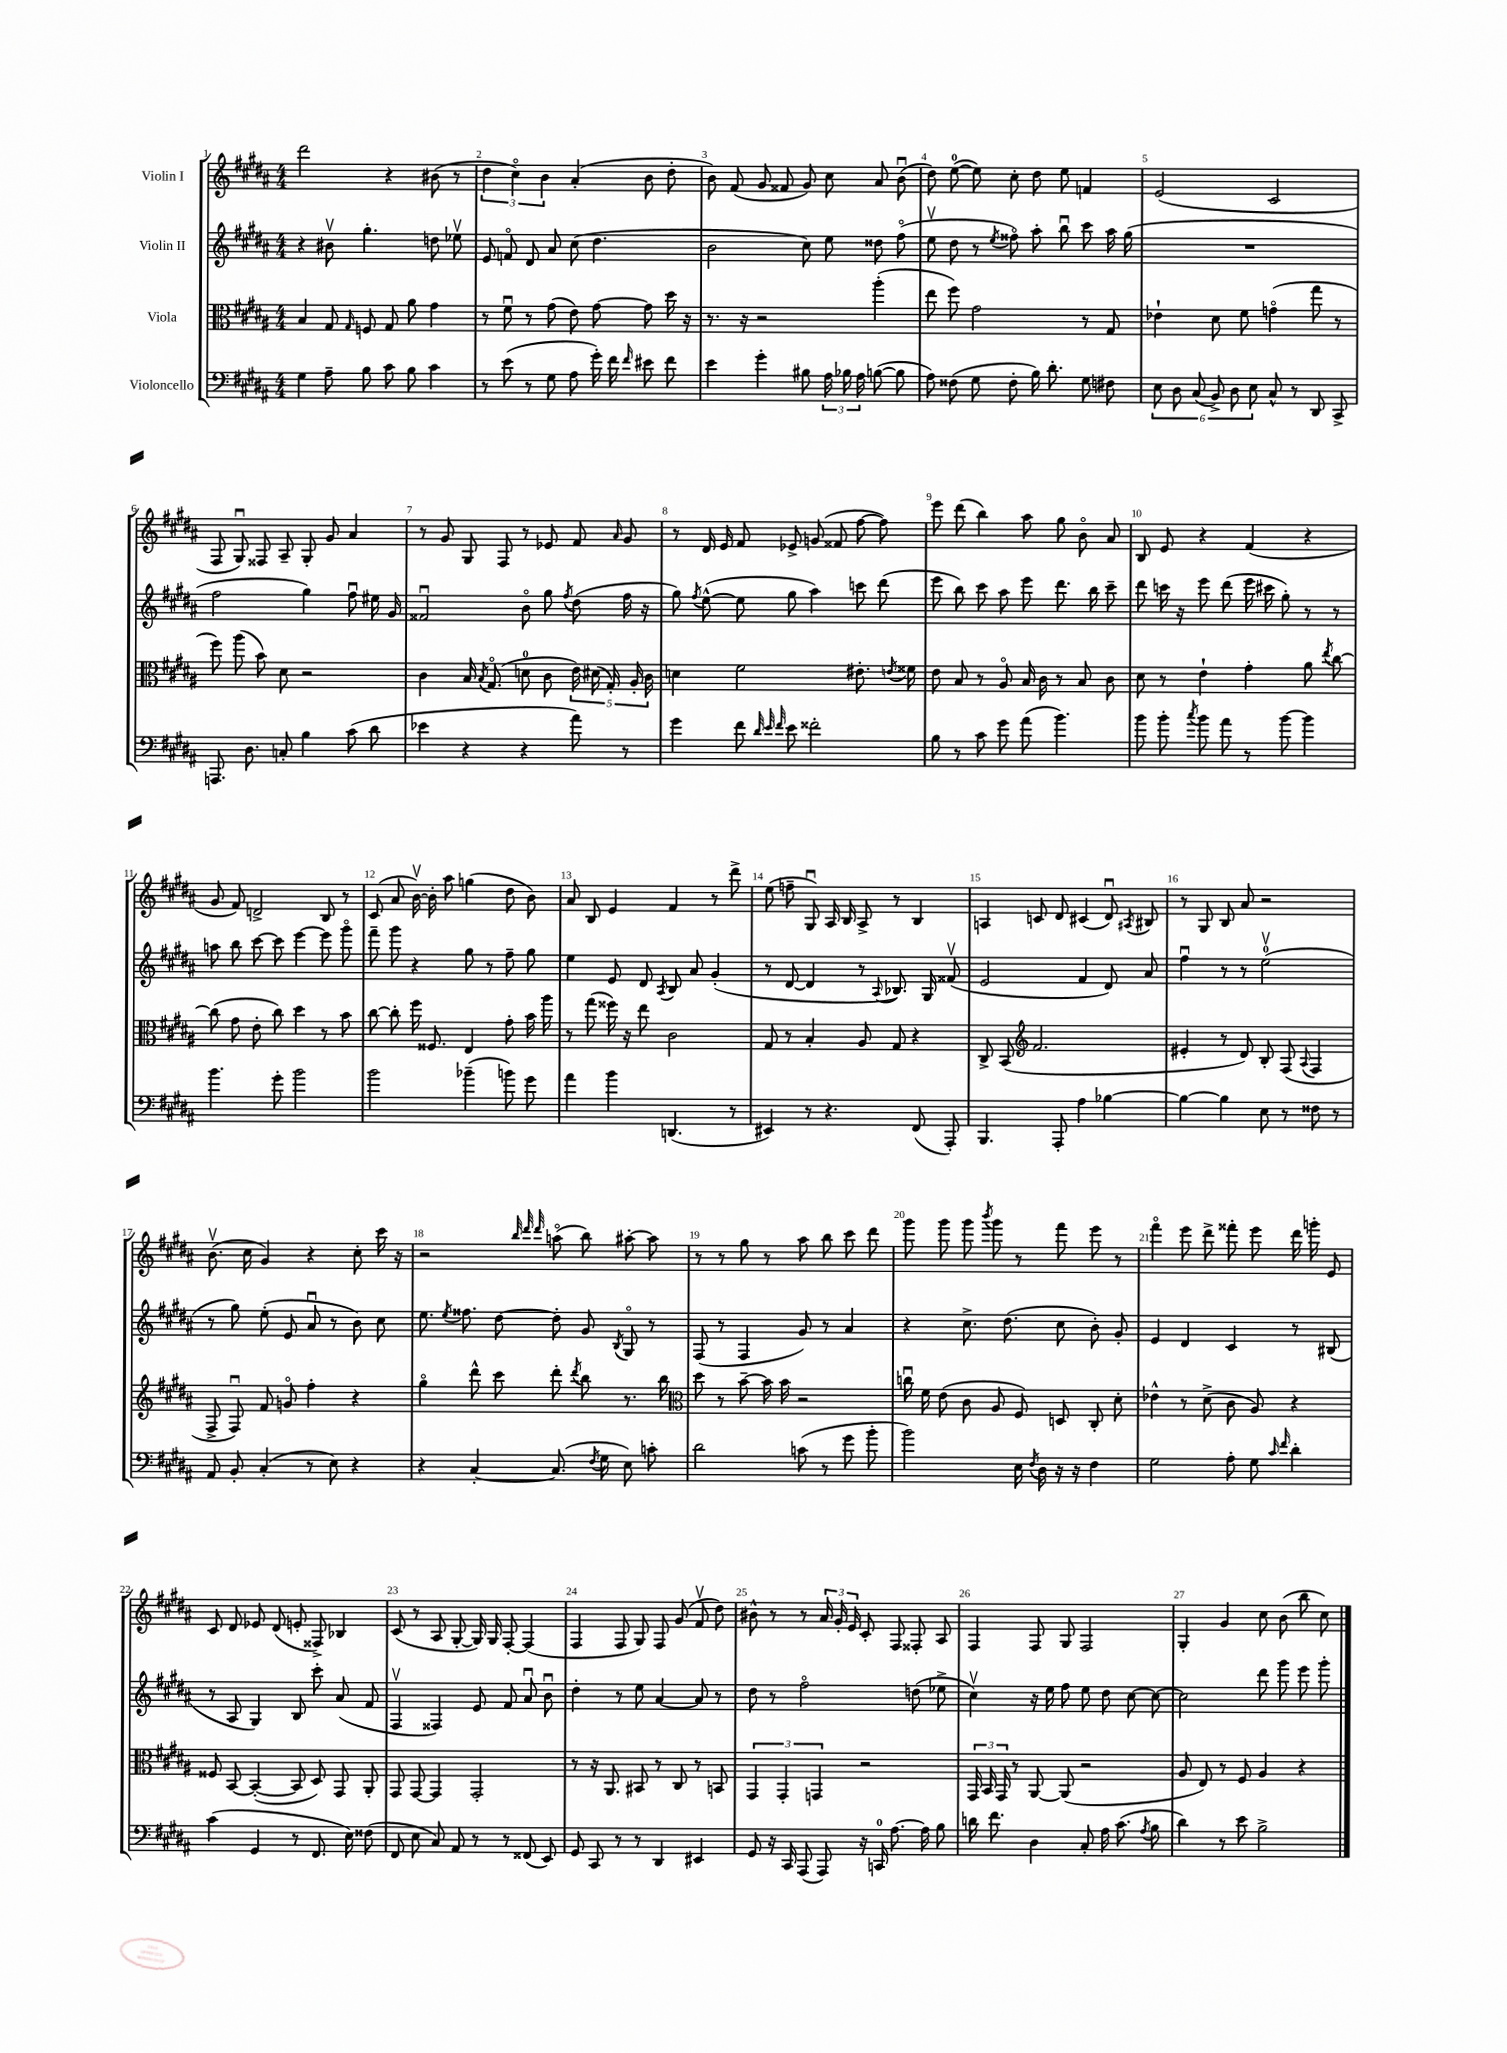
<<
\new StaffGroup <<
\new Staff = "s0" \with { instrumentName = "Violin I" } {
    \clef treble \key b \major \numericTimeSignature \time 4/4
    \autoBeamOff dis'''2 r4 bis'8( r8 |
    \tuplet 3/2 { dis''4 cis''4\flageolet) b'4 } ais'4-.( b'8 dis''8-. |
    b'8) fis'8( gis'8 fisis'8 gis'8) cis''8 ais'8 b'8\downbow( |
    dis''8) e''8-0~( e''8) cis''8-. dis''8 e''8 f'4 |
    e'2( cis'2 |
    fis8 gis8\downbow) fisis8 ais8-- gis8-. gis'8 ais'4 |
    r8 gis'8 gis8 fis8 r8 ees'8 fis'8 \grace { ais'16 } gis'8 |
    r8 dis'16 e'16 fis'8 ees'8-> g'8( fisis'8 fis''8~ fis''8) |
    e'''8 dis'''8( b''4) ais''8 gis''8 b'8\flageolet ais'8 |
    b8 e'8 r4 fis'4( r4 |
    gis'8 fis'8) d'2-> b8 r8 |
    cis'8( ais'8 b'16~\upbow) b'16-. ais''8 g''4( dis''8 b'8) |
    ais'8 b8 e'4 fis'4 r8 dis'''8-> |
    e''8( f''8-- gis8\downbow) ais16 b16 ais8-> r8 b4 |
    a4 c'8 dis'8 cis'4( dis'8\downbow) \acciaccatura { ais8 } bis8 |
    r8 gis8 b8 ais'8 r2 |
    b'8.\upbow( cis''16 gis'4) r4 cis''8-. cis'''16 r16 |
    r2 \grace { b''32 dis'''32 dis'''32 } a''8\flageolet( b''8) ais''8~-. ais''8 |
    r8 r8 gis''8 r8 ais''8 b''8 cis'''8 dis'''8 |
    gis'''8 gis'''8 gis'''8 \acciaccatura { b'''8 } gis'''8 r8 fis'''8 e'''8 r8 |
    fis'''4\flageolet e'''8 dis'''8-> fisis'''8-. e'''8 dis'''16 g'''16-. e'8 |
    cis'8 dis'8 ees'8 dis'8( e'8-. fisis8->) bes4 |
    cis'8( r8 ais8 gis8~-. gis16) gis16 fis8~-. fis4( |
    fis4 fis8 gis8) fis8 gis'8( fis'8\upbow dis''8) |
    bis'8-^ r8 r8 \tuplet 3/2 { ais'16 gis'16-. e'16 } cis'8-. fis8 fisis8-. ais8 |
    fis4 fis8 gis8 fis2 |
    gis4-. gis'4 cis''8 b'8( b''8 cis''8) \bar "|." |
}
\new Staff = "s1" \with { instrumentName = "Violin II" } {
    \clef treble \key b \major \numericTimeSignature \time 4/4
    \autoBeamOff r4 bis'8\upbow gis''4.-. d''8 ees''8\upbow |
    e'8 f'8\flageolet dis'8 ais'8 cis''8( dis''4. |
    b'2 cis''8) e''8 disis''8 fis''8\flageolet( |
    e''8\upbow dis''8 r8 \acciaccatura { e''8 } fisis''8\flageolet) ais''8-. b''8\downbow cis'''8 ais''16 gis''16( |
    R1 |
    fis''2 gis''4) fis''8\downbow eis''16 gis'16 |
    fisis'2\downbow b'8\flageolet gis''8 \acciaccatura { fis''8 } dis''8( fis''16 r16 |
    gis''8) \acciaccatura { fis''8 } e''8~-^( e''8 gis''8 ais''4) c'''8 dis'''8( |
    e'''8 b''8) cis'''8 ais''8 e'''8 dis'''8. b''16 cis'''8-- |
    dis'''8 c'''16 r16 e'''8 dis'''8( e'''16 cis'''16 gis''8-.) r8 r8 |
    a''8 b''8 cis'''8~ cis'''8 e'''4~ e'''8 gis'''8\flageolet |
    fis'''8-- gis'''8 r4 gis''8 r8 fis''8-- gis''8 |
    e''4 e'8 dis'8 \acciaccatura { ais8 } b8 ais'8 gis'4-.( |
    r8 dis'8~ dis'4 r8 \appoggiatura { ais8 } bes8.) gis16 fisis'8\upbow( |
    e'2 fis'4 dis'8) ais'8 |
    fis''4\downbow r8 r8 e''2-0\upbow( |
    r8 gis''8) e''8-.( e'8 ais'8\downbow r8 b'8) cis''8 |
    e''8. \acciaccatura { e''8 } fisis''8. dis''8~ dis''8-. gis'8 \acciaccatura { b8 } gis8\flageolet r8 |
    fis8( r8 fis4 gis'8) r8 ais'4 |
    r4 cis''8.-> dis''8.( cis''8 b'8-.) gis'8-. |
    e'4 dis'4 cis'4 r8 bis8( |
    r8 ais8 gis4) b8 cis'''8-. ais'8( fis'8 |
    fis4\upbow fisis4) e'8 fis'8 ais'8\downbow b'8\downbow |
    dis''4-. r8 e''8 ais'4~ ais'8 r8 |
    dis''8 r8 fis''2\flageolet d''8( ees''8-> |
    cis''4\upbow) r16 e''16 fis''8 e''8 dis''8 cis''8~ cis''8~ |
    cis''2 dis'''8 gis'''8 e'''8 gis'''8-. \bar "|." |
}
\new Staff = "s2" \with { instrumentName = "Viola" } {
    \clef alto \key b \major \numericTimeSignature \time 4/4
    \autoBeamOff b4 gis8 \grace { gis16 } f8 gis8 ais'8 gis'4 |
    r8 fis'8\downbow r8 gis'8( e'8) gis'8~ gis'8 dis''16 r16 |
    r8. r16 r2 ais''4-.( |
    e''8 fis''8) gis'2 r8 gis8 |
    ees'4-! dis'8 fis'8 g'4\flageolet( gis''8 r8 |
    fis''8) ais''8( b'8) dis'8 r2 |
    cis'4 b16 \acciaccatura { b8 } gis8.\flageolet( d'8-0 cis'8 \tuplet 5/4 { e'16) dis'16( gis16-.) ais16-. cis'16 } |
    d'4 fis'2 eis'8.-. \acciaccatura { e'8 } fisis'16 |
    e'8 b8 r8 ais8\flageolet b16 cis'16 r8 b8 cis'8 |
    dis'8 r8 e'4-! gis'4-. ais'8 \acciaccatura { e''8 } cis''8~ |
    cis''8( gis'8 e'8-. cis''8) dis''4 r8 b'8 |
    cis''8~ cis''8-. fis''16 fisis8. e4 gis'8-. b'16 ais''16 |
    r8 gis''8( fisis''16) r16 e''8 cis'2 |
    gis8 r8 b4-. ais8 gis8 r4 |
    cis8-> b,8( \clef treble fis'2. |
    eis'4-. r8 dis'8) b8-. fis8( \appoggiatura { ais8 } fis4 |
    fis8-> fis8\downbow) fis'8 g'8\flageolet fis''4-. r4 |
    gis''4\flageolet dis'''8-^ cis'''8 dis'''8-. \acciaccatura { dis'''8 } b''8 r8. b''16 |
    \clef alto dis''8 r8 b'8~-- b'16 b'16 r2 |
    c''16\downbow fis'16 e'8( cis'8 ais8 fis8) d8 cis8-. dis'8-. |
    ees'4-^ r8 dis'8->( cis'8 ais8) r4 |
    fisis8 b,8~ b,4~-.( b,8 dis8) gis,8 ais,8-. |
    gis,8 gis,8~ gis,4 gis,2-. |
    r8 r16 ais,8. bis,8 r8 cis8 r8 b,8 |
    \tuplet 3/2 { gis,4 gis,4-. g,4 } r2 |
    \tuplet 3/2 { gis,16 b,16 gis,16 } r8 ais,8~ ais,8( r2 |
    ais8 e8) r8 fis8 ais4 r4 \bar "|." |
}
\new Staff = "s3" \with { instrumentName = "Violoncello" } {
    \clef bass \key b \major \numericTimeSignature \time 4/4
    \autoBeamOff gis4 ais8-- b8 cis'8 b8 cis'4 |
    r8 e'8( r8 gis8 ais8 gis'16-.) fis'16 \grace { fis'16 } eis'8 fis'8 |
    e'4 gis'4-. bis8 \tuplet 3/2 { ais16 bes16 ais16 } b8~( b8 |
    ais8) fisis8( gis8 fisis8-. b16) dis'8.-. gis8 fis8 |
    \tuplet 6/4 { e8 dis8 cis8( b,8->) dis8 e8 } cis8-^ r8 dis,8 cis,8-> |
    a,,8. dis8. c8-. b4 cis'8( dis'8 |
    ees'4 r4 r4 ais'8) r8 |
    gis'4 fis'8 \grace { dis'32 e'32 fis'32 } e'8 fisis'2-. |
    b8 r8 cis'8 gis'8 ais'8( b'4.) |
    b'8 b'8-. \acciaccatura { cis''8 } b'8 ais'8 r8 b'8~ b'4 |
    b'4. gis'8-. b'2 |
    b'2 bes'4--( b'8) gis'8 |
    ais'4 b'4 d,4.( r8 |
    eis,4) r8 r4. fis,8( ais,,8-.) |
    b,,4. ais,,8-. ais4 bes4~ |
    bes4~ bes4 e8 r8 fisis8 r8 |
    ais,8 b,8-. cis4-.( r8 e8) r4 |
    r4 cis4~-. cis8.( \acciaccatura { fis8 } gis16 e8) c'8-. |
    dis'2 c'8( r8 gis'8 b'8-. |
    b'2) e16 \acciaccatura { fis8 } dis16 r16 r16 fis4 |
    gis2 ais8-. gis8 \grace { cis'16 fis'16 } dis'4-. |
    cis'4( gis,4 r8 fis,8. e16) fisis8( |
    fis,8 e8 cis8) ais,8 r8 r8 fisis,8( e,8) |
    gis,8 cis,8 r8 r8 dis,4 eis,4 |
    gis,8 r16 cis,16 ais,,8( ais,,8) r16 c,16-0 ais8.~ ais16 b8 |
    d'16 fis'8. dis4 cis8-. ais16 cis'8.( \acciaccatura { ais8 } b8 |
    dis'4) r8 e'8 b2-> \bar "|." |
}
>>
>>
\layout { \context { \Score \override BarNumber.break-visibility = ##(#f #t #t) barNumberVisibility = #all-bar-numbers-visible } }
